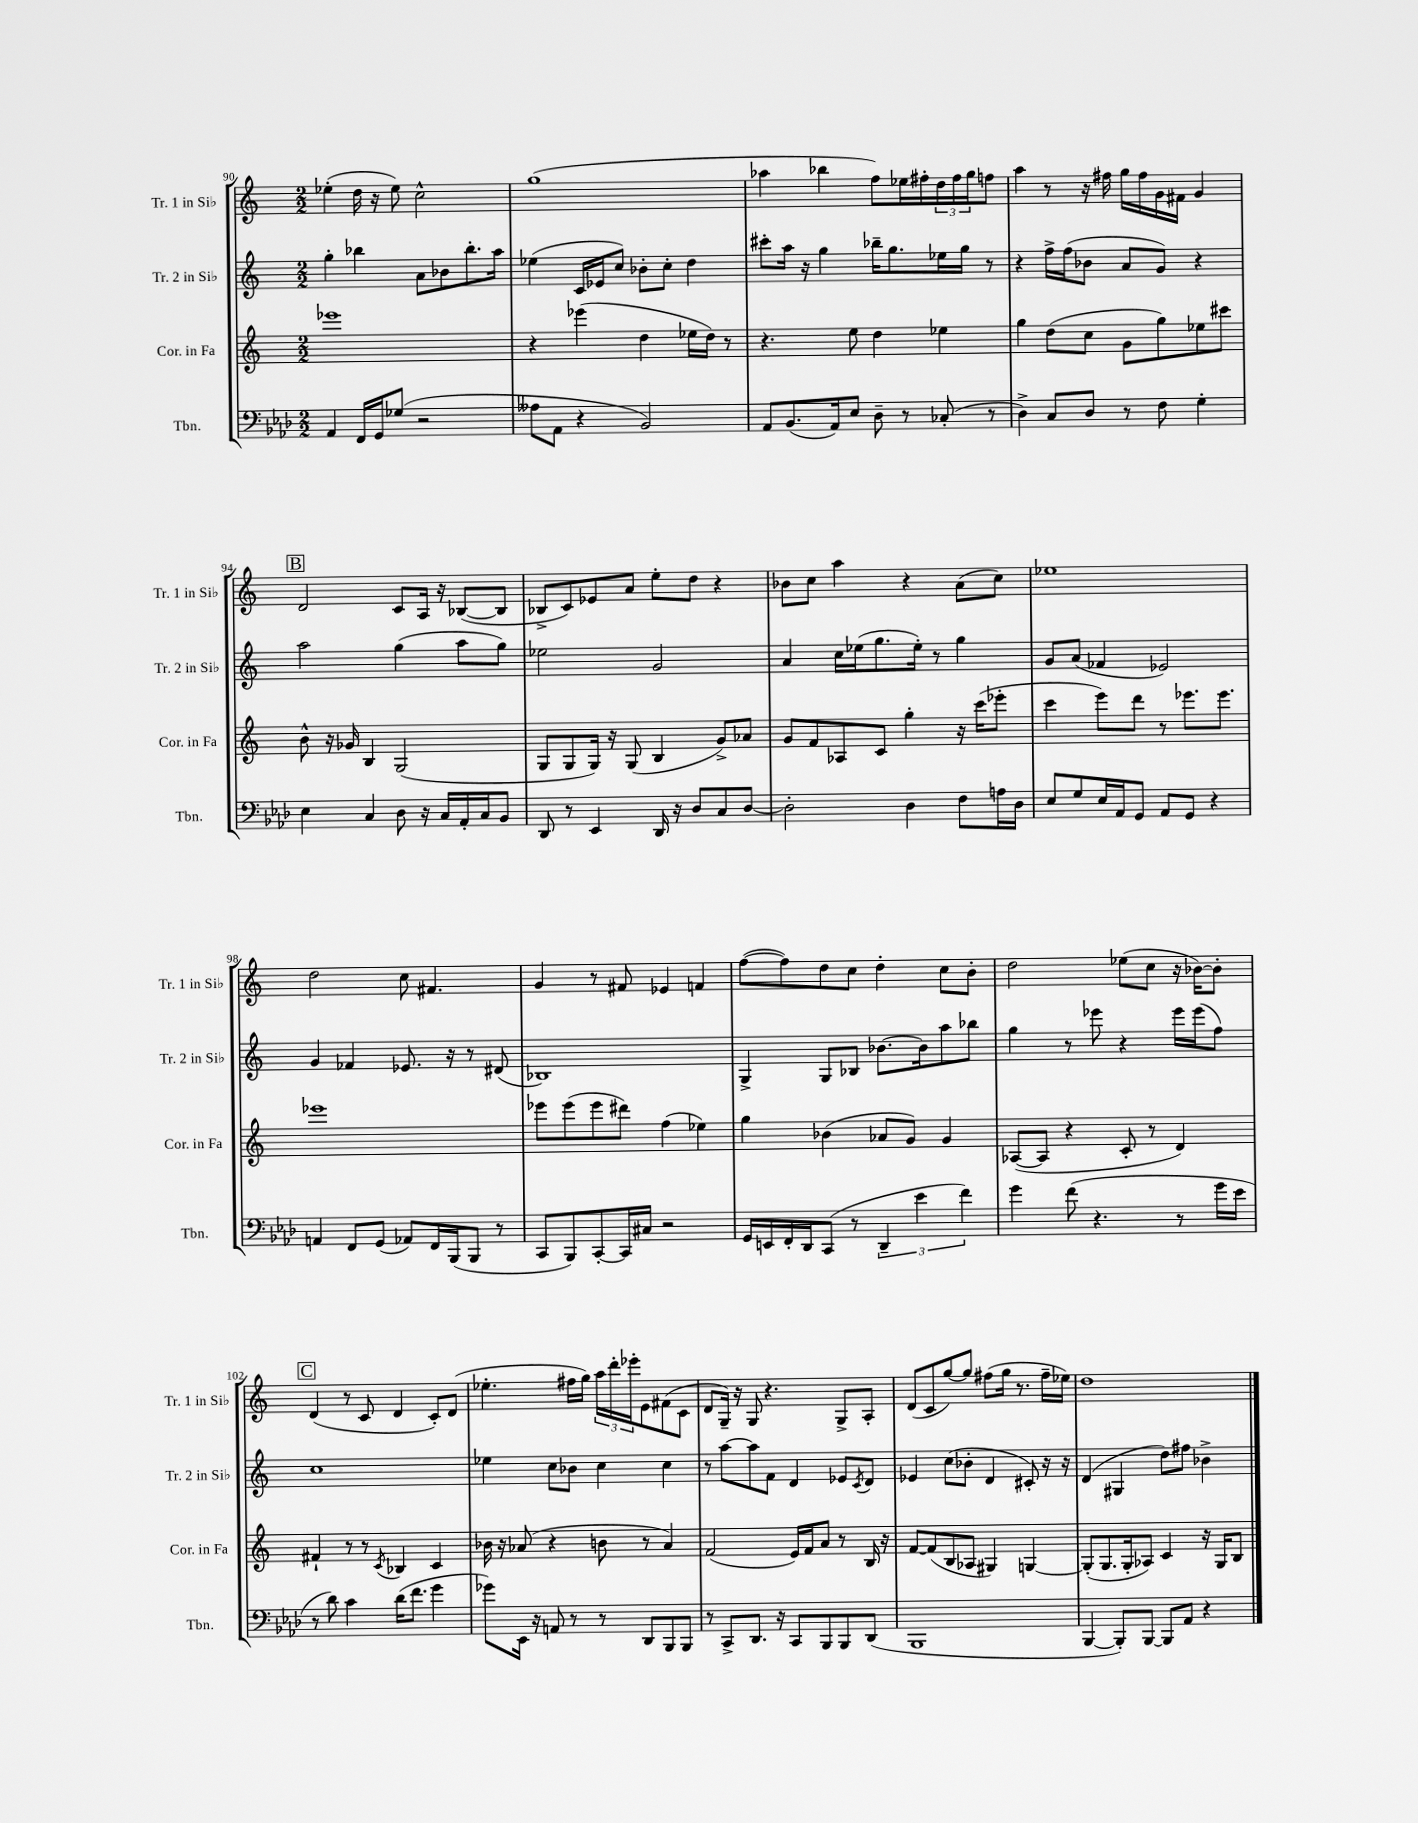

**kern	**kern	**kern	**kern
*staff4	*staff3	*staff2	*staff1
*clefF4	*clefG2	*clefG2	*clefG2
*k[b-e-a-d-]	*k[]	*k[]	*k[]
*M2/2	*M2/2	*M2/2	*M2/2
4AA-	1eee-	4gg'	(4ee-'
16FF	.	4bb-	16dd
16GG	.	.	16r
(8G-	.	.	8ee-)
2r	.	8a	2cc^^
.	.	8b-	.
.	.	8.bb-'	.
.	.	16aa	.
=	=	=	=
8A--	4r	(4ee-	(1gg
8AA-	.	.	.
4r	(4eee-	16c	.
.	.	16e-	.
.	.	8cc)	.
2BB-)	4dd	8b-'	.
.	.	8cc'	.
.	16ee-	4dd	.
.	16dd)	.	.
.	8r	.	.
=	=	=	=
8AA-	4.r	8ccc#'	4aa-
(8.BB-	.	16aa	.
.	.	16r	.
.	.	4gg	4bb-
16AA-)	.	.	.
8E-	8ee	.	.
8D-~	4dd	16bb-~	8ff)
.	.	8.gg	.
8r	.	.	16ee-
.	.	.	16ff#'
(8C-'	4ee-	16ee-	24dd
.	.	.	24ff#
.	.	16gg	.
.	.	.	24gg
8r	.	8r	8ff
=	=	=	=
4D-^)	4gg	4r	4aa
8C	(8dd	16ff^	8r
.	.	(16ff	.
8D-	8cc	8b-	16r
.	.	.	16ff#
8r	8g	8a	16gg
.	.	.	16ff#
8F	8gg)	8g)	16g
.	.	.	16f#
4G'	8ee-	4r	4g
.	8ccc#	.	.
=	=	=	=
4E-	8b^^	2aa	2d
.	16r	.	.
.	16g-	.	.
4C	4B	.	.
8D-	(2G	(4gg	8c
16r	.	.	16A
16C	.	.	16r
16AA-'	.	8aa	([8B-
16C	.	.	.
8BB-	.	8gg)	8B-]
=	=	=	=
8DD-	8G	2ee-	8B-^
8r	8G	.	8c)
4EE-	16G)	.	8e-
.	16r	.	.
.	(8G	.	8a
16DD-	4B	2g	8ee'
16r	.	.	.
8D-	.	.	8dd
8C	8g^)	.	4r
[8D-	8a-	.	.
=	=	=	=
2D-']	8g	4a	8b-
.	8f	.	8cc
.	8A-	16cc	4aa
.	.	(16ee-	.
.	8c	8.gg	.
4D-	4gg'	.	4r
.	.	16ee-')	.
.	.	8r	.
8F	16r	4gg	(8a
.	(16ccc	.	.
16A	8eee-'	.	8cc)
16D-	.	.	.
=	=	=	=
8E-	4ccc	8g	1ee-
8G	.	(8a	.
16E-	8eee)	4f-	.
16AA-	.	.	.
8GG	8ddd	.	.
8AA-	8r	2e-)	.
8GG	8.eee-	.	.
4r	.	.	.
.	8.eee-	.	.
=	=	=	=
4AA	1eee-	4g	2dd
8FF	.	4f-	.
(8GG	.	.	.
8AA-)	.	8.e-	8cc
16FF	.	.	4.f#
(16BBB-	.	16r	.
8BBB-	.	8r	.
8r	.	(8d#	.
=	=	=	=
8CC	8eee-	1B-)	4g
8BBB-)	(8eee-	.	.
[8CC'	8eee-	.	8r
16CC]	8ddd#)	.	8f#
16C#	.	.	.
2r	(4ff	.	4e-
.	4ee-)	.	4f
=	=	=	=
16GG	4gg	4G^	([8ff
16EE	.	.	.
16FF'	.	.	8ff])
16DD-	.	.	.
(8CC	(4b-	8G	8dd
8r	.	8B-	8cc
6DD-~	8a-	[8.b-	4dd'
.	8g)	.	.
6e-	.	.	.
.	.	16b-]	.
.	4g	8aa	8cc
6f)	.	.	.
.	.	8bb-	8b'
=	=	=	=
4g	([8A-	4gg	2dd
.	8A-]	.	.
(8f	4r	8r	.
4.r	.	8eee-	.
.	8c'	4r	(8ee-
.	8r	.	8cc
8r	4d)	16eee-	16r
.	.	(16eee-	[16b-)
16g	.	8ff)	8b-']
16e-	.	.	.
=	=	=	=
8r	4f#`	1cc	(4d
8d-)	.	.	.
4c	8r	.	8r
.	8r	.	8c
.	8qc	.	.
(16d-	4B-	.	4d
8.f	.	.	.
4g	4c	.	8c')
.	.	.	(8d
=	=	=	=
8g-)	16b-	4ee-	4.ee-'
.	16r	.	.
16EE-	(8a-	.	.
16r	.	.	.
8AA	4r	8cc	.
8r	.	8b-	16ff#
.	.	.	16gg)
8r	8b	4cc	24aa
.	.	.	24ddd'
.	.	.	24eee-'
8DD-	8r	.	8e
8BBB-	4a-)	4cc	(8f#
8BBB-	.	.	8c
=	=	=	=
8r	(2f	8r	8d
8CC^	.	[8aa	16G~)
.	.	.	16r
8.DD-	.	8aa]	8G
.	.	8f	4.r
16r	.	.	.
8CC	16e)	4d	.
.	16f	.	.
8BBB-	8a	.	.
8BBB-	8r	8e-	8G^
.	.	8qc	.
(8DD-	16B	8d	8A'
.	16r	.	.
=	=	=	=
1BBB-	[8f	4e-	(8d
.	(8f]	.	8c
.	8B	(8cc	[8gg)
.	8A-	8b-'	8gg]
.	4G#)	4d	(8ff#
.	.	.	16gg
.	.	.	8.r
.	[4G	8c#')	.
.	.	16r	16ff#~
.	.	16r	16ee-)
=	=	=	=
[4BBB-	(8G']	(4d	1dd
.	8.G	.	.
8BBB-'])	.	4G#	.
.	16G'	.	.
[8BBB-	8A-)	.	.
8BBB-]	4c	8dd)	.
8AA-	.	8ff#	.
4r	16r	4b-^	.
.	16G	.	.
.	8B	.	.
==	==	==	==
*-	*-	*-	*-
